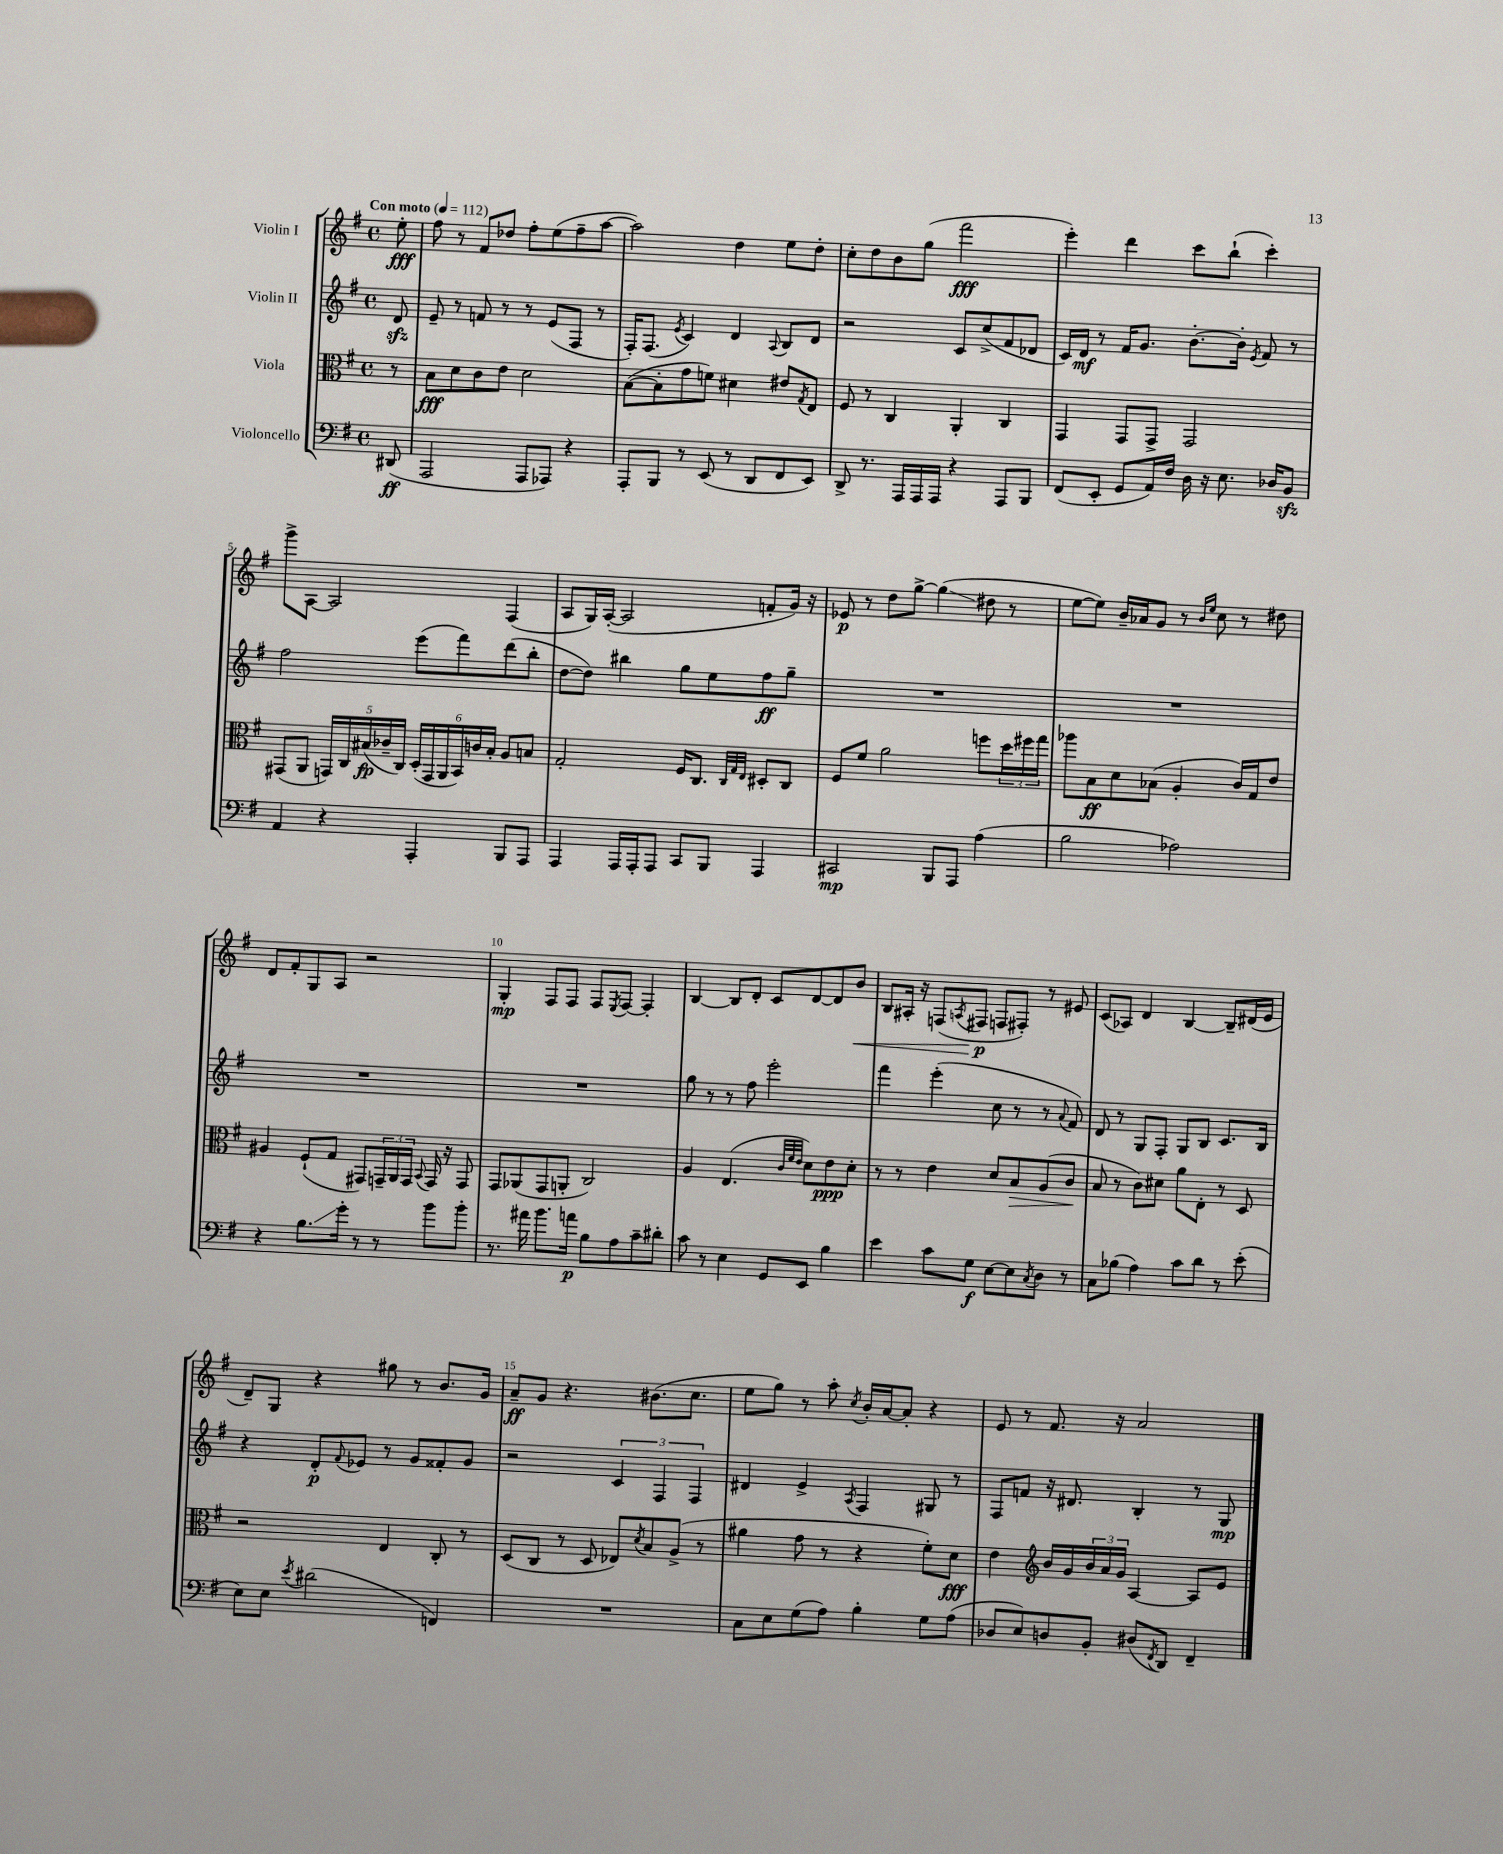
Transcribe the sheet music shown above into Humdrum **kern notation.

**kern	**kern	**kern	**kern
*staff4	*staff3	*staff2	*staff1
*clefF4	*clefC3	*clefG2	*clefG2
*k[f#]	*k[f#]	*k[f#]	*k[f#]
*M4/4	*M4/4	*M4/4	*M4/4
*met(c)	*met(c)	*met(c)	*met(c)
*MM112	*MM112	*MM112	*MM112
(8DD#	8r	8d	8ee'
=	=	=	=
2AAA	8B	8e~	8ff#
.	8d	8r	8r
.	8c	8f	8f#
.	8e	8r	8dd-
8AAA	2d	8r	8ff#'
8AAA-)	.	(8e	(8ee
4r	.	8F#	8ff#~
.	.	8r	[8aa
=	=	=	=
8AAA'	([8B	16F#')	2aa])
.	.	(8.F#	.
8BBB	8B']	.	.
.	.	8qe	.
8r	8g	4c)	.
(8EE	8f)	.	.
8r	4d#	4d	4dd
8DD	.	.	.
.	.	8qqA	.
8FF#	8e#	8B	8ee
.	8qG	.	.
8EE)	8E	8d	8dd'
=	=	=	=
8DD^	8F#	2r	8cc'
8.r	8r	.	8dd
.	4C	.	8b
16AAA	.	.	.
16AAA	.	.	(8gg
16AAA	.	.	.
4r	4AA'	8c	2fff#
.	.	(8cc^	.
8AAA	4C	8f#	.
8BBB	.	8d-	.
=	=	=	=
(8FF#	4GG	16c)	4eee')
.	.	16d	.
8EE'	.	8r	.
8GG	8GG	16f#	4ddd
.	.	8.g	.
16AA)	8GG^	.	.
16F#	.	.	.
16D	2GG	[8.b'	8ccc
16r	.	.	.
8.E	.	.	(8bb`
.	.	16b']	.
.	.	8qe	.
.	.	8f#	4ccc')
16D-	.	.	.
8BB	.	8r	.
=	=	=	=
4AA	(8GG#	2ff#	8ggg^
.	8AA	.	[8A
4r	20GG)	.	2A]
.	20C	.	.
.	(20B#	.	.
.	20c-~	.	.
.	20C)	.	.
4AAA'	(24D'	(8eee	.
.	24GG	.	.
.	24AA	.	.
.	24BB)	8fff#)	.
.	24c	.	.
.	24B#'	.	.
8BBB	8A	(8ddd	(4F#
8AAA	8B	8bb'	.
=	=	=	=
4AAA	2G'	[8dd	8A
.	.	8dd])	16G)
.	.	.	([16A'
16AAA	.	4bb#	2A]
16AAA'	.	.	.
8AAA	.	.	.
8CC	16F#	8gg	.
.	8.C	.	.
8BBB	.	8ee	.
.	32qqC	.	.
.	32qqG	.	.
.	32qqE	.	.
4AAA	8D#'	8ff#	8f'
.	8C	8gg~	16g)
.	.	.	16r
=	=	=	=
2CC#	8F#	1r	8e-
.	8f#	.	8r
.	2a	.	8dd
.	.	.	[8gg^
8BBB	.	.	(4gg]
8AAA	.	.	.
(4A	8ff	.	8dd#
.	24dd	.	8r
.	24ff#	.	.
.	24gg	.	.
=	=	=	=
2B	8aa-	1r	[8ee
.	8B	.	8ee])
.	8d	.	16b~
.	.	.	16a-
.	(8B-	.	8g
2A-)	4A'	.	8r
.	.	.	16qqb
.	.	.	16qqee
.	.	.	8cc
.	16c)	.	8r
.	16G	.	.
.	8e	.	8dd#
=	=	=	=
4r	4A#	1r	8d
.	.	.	8f#'
8.B	(8F#`	.	8G
.	8G	.	8A
16g'	.	.	.
8r	8GG#)	.	2r
8r	24GG~	.	.
.	24AA	.	.
.	24GG	.	.
.	8qqBB	.	.
8b	16GG	.	.
.	16r	.	.
8b'	8GG	.	.
=	=	=	=
8.r	8GG	1r	4G'
.	(8AA-	.	.
16a#	.	.	.
8.b	8GG	.	8F#
.	8AA'	.	8F#
16a	.	.	.
8B	2C)	.	8F#
.	.	.	8qE
8A	.	.	[8F#
8c~	.	.	4F#']
8d#'	.	.	.
=	=	=	=
8c	4A	8gg	[4B
8r	.	8r	.
4E	(4.E	8r	8B]
.	.	8ff#	8d'
8GG	.	2eee'	8c
.	32qqc	.	.
.	32qqf#	.	.
.	32qqe	.	.
8EE	8d)	.	[8d
4B	8e	.	8d]
.	8d'	.	8b
=	=	=	=
4e	8r	4fff#	8B
.	8r	.	16A#'
.	.	.	16r
8c	4e	(4eee'	(8F
.	.	.	8qA
8G	.	.	8F#
[8E	8d	8cc	8F
8E]	8B	8r	8F#')
8qC	.	.	.
8D	(8A	8r	8r
.	.	8qqa	.
8r	8c	8f#)	8e#
=	=	=	=
8C	8B	8d	(8c
(8B-	8r	8r	8A-)
4A)	8c)	8G	4d
.	8d#	8F#'	.
8c	8a	8G	[4B
8d	8E'	8B	.
8r	8r	8.c	8B~]
(8e'	8D	.	(16d#
.	.	16B	16e
=	=	=	=
8E)	2r	4r	8d~)
8E	.	.	8G
8qe	.	.	.
(2d#	.	8d'	4r
.	.	8qqf#	.
.	.	8e-	.
.	4E	8r	8gg#
.	.	8g	8r
4FF)	8C'	8f##'	8.b
.	8r	8g	.
.	.	.	16g
=	=	=	=
1r	(8D	2r	8a~
.	8C	.	8g
.	8r	.	4.r
.	8D	.	.
.	8E-)	6c	.
.	8qd	.	.
.	8B	.	(8.b#
.	.	6F#	.
.	(8A^	.	.
.	.	.	8.cc
.	.	6F#	.
.	8r	.	.
=	=	=	=
8C	4a#	4d#	8ee
8E	.	.	8gg)
(8G	8g	4e^	8r
8A)	8r	.	8aa'
.	.	8qA	8qcc
4B'	4r	4F#	16b'
.	.	.	[16a
.	.	.	8a']
8G	8f#')	8G#	4r
(8A	8d	8r	.
=	=	=	=
8D-	4e	8F#	8e
8E)	.	8f	8r
*	*clefG2	*	*
8D	16b	16r	8.f#
.	16g	8.d#	.
8BB'	24b	.	.
.	24a	.	.
.	.	.	16r
.	24g	.	.
(8D#	[4A	4B'	2a
8qFF#	.	.	.
8DD)	.	.	.
4FF#~	8A]	8r	.
.	8e	8G	.
==	==	==	==
*-	*-	*-	*-
